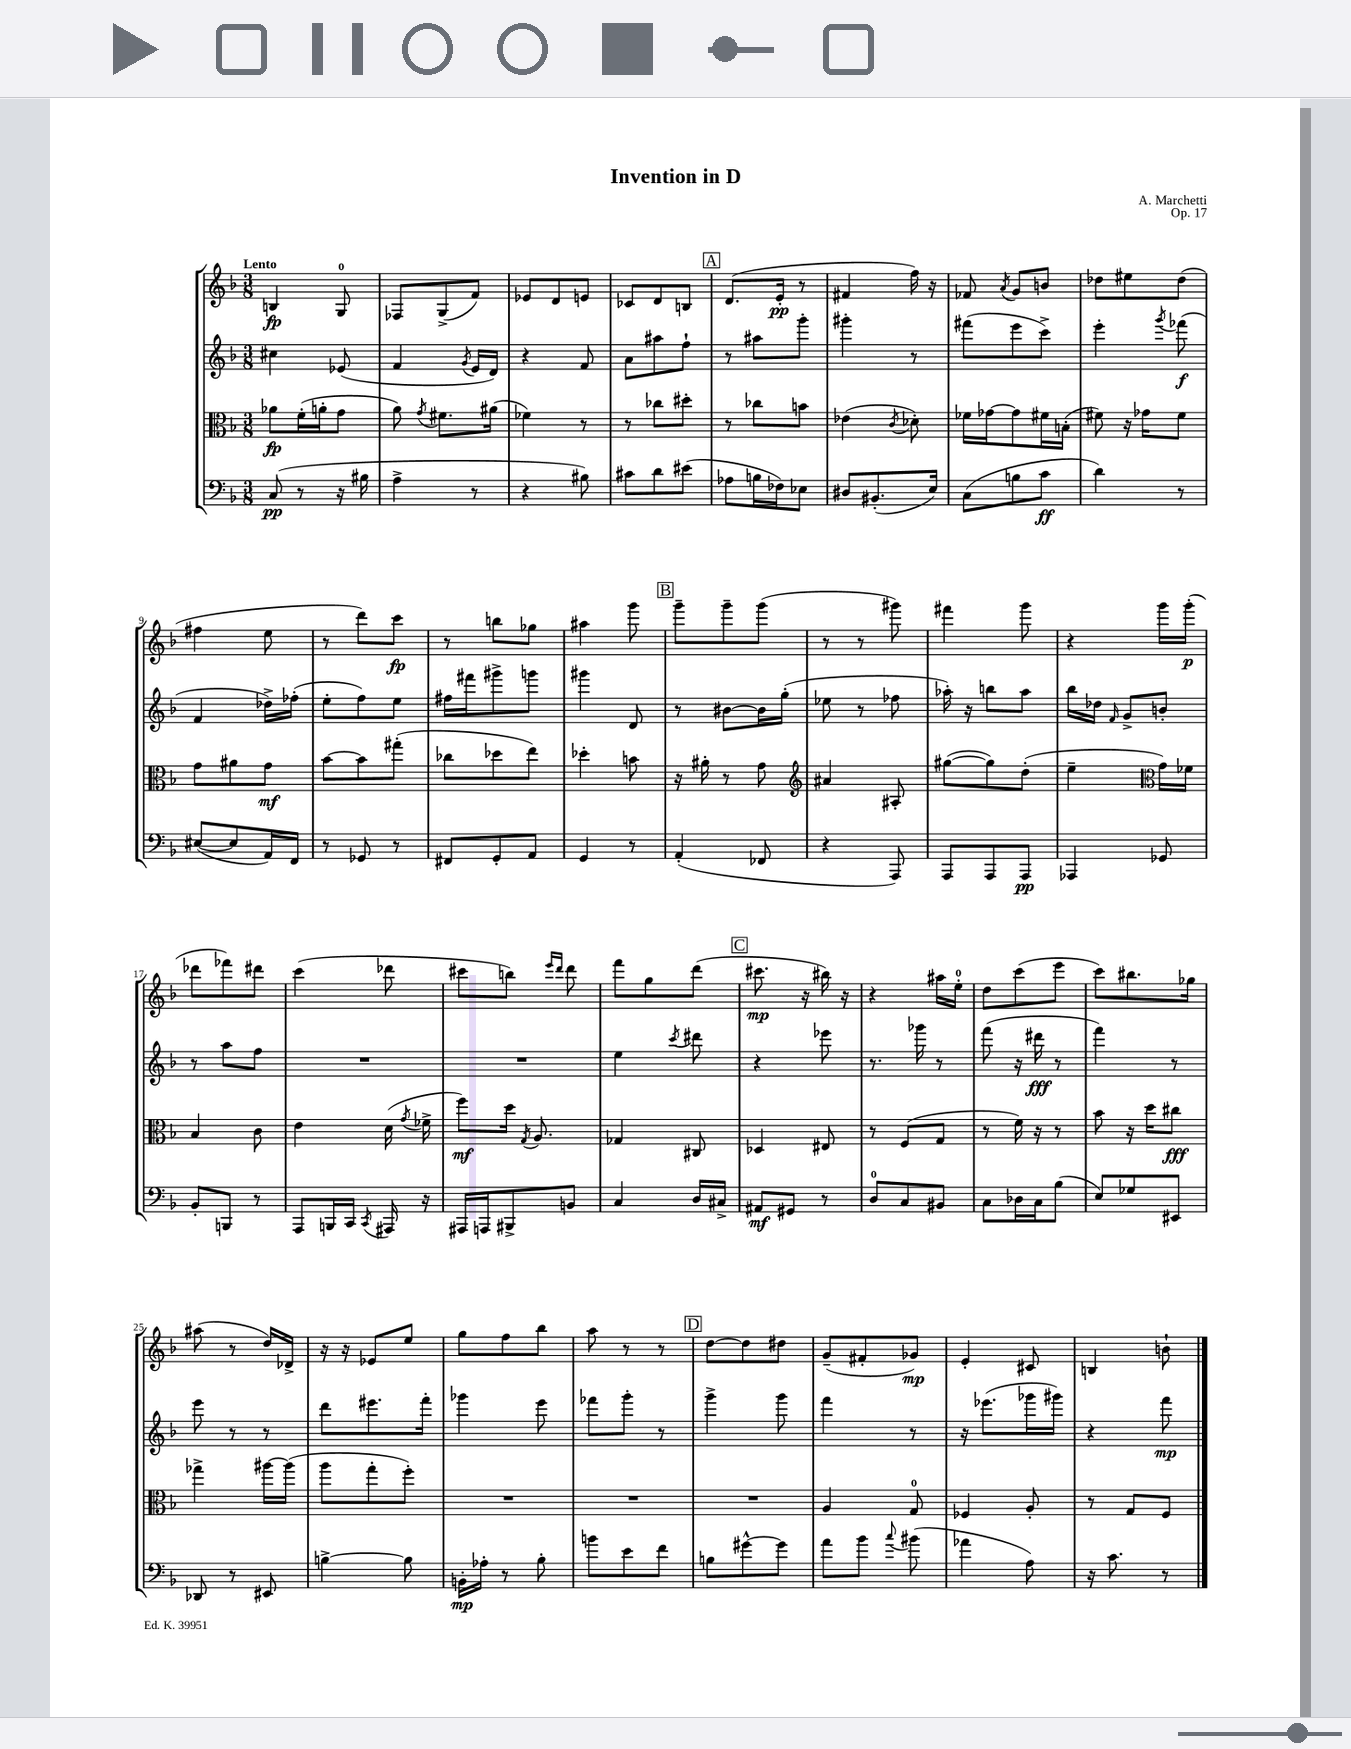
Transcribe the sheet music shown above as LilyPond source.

\header { title = "Invention in D" composer = "A. Marchetti" opus = "Op. 17" }
<<
\new StaffGroup <<
\new Staff = "s0" {
    \clef treble \key f \major \numericTimeSignature \time 3/8 \tempo "Lento"
    \autoBeamOff b4\fp g8-0 |
    fes8[ g8->( f'8]) |
    ees'8[ d'8 e'8] |
    ces'8[ d'8 b8] |
    \mark \markup { \box "A" } d'8.[( e'16]-.\pp r8 |
    fis'4 f''16) r16 |
    fes'8 \acciaccatura { a'8 } g'8[ b'8] |
    des''8[ eis''8 des''8]( |
    fis''4 e''8 |
    r8 d'''8[) c'''8]\fp |
    r8 b''8[ ges''8] |
    ais''4 g'''8 |
    \mark \markup { \box "B" } g'''8[-- g'''8-- g'''8]( |
    r8 r8 gis'''8) |
    fis'''4 g'''8 |
    r4 g'''16[ g'''16]-.\p( |
    des'''8[ fes'''8) dis'''8] |
    c'''4( des'''8 |
    cis'''8[ b''8]) \grace { e'''16[ d'''16] } d'''8 |
    f'''8[ g''8 d'''8]( |
    \mark \markup { \box "C" } cis'''8.\mp r16 bis''16) r16 |
    r4 ais''16[ e''16]-0-. |
    d''8[ c'''8( e'''8] |
    c'''8[) bis''8. ges''16] |
    ais''8( r8 d''16[) des'16]-> |
    r16 r16 ees'8[ e''8] |
    g''8[ f''8 bes''8] |
    a''8 r8 r8 |
    \mark \markup { \box "D" } d''8[~ d''8 dis''8] |
    g'8[--( fis'8-. ges'8]\mp) |
    e'4-. cis'8 |
    b4 b'8-! \bar "|." |
}
\new Staff = "s1" {
    \clef treble \key f \major \numericTimeSignature \time 3/8
    \autoBeamOff cis''4 ees'8( |
    f'4 \acciaccatura { g'8 } e'16[ d'16]) |
    r4 f'8 |
    a'8[ ais''8 f''8]-! |
    \mark \markup { \box "A" } r8 ais''8[ g'''8]-. |
    gis'''4-. r8 |
    fis'''8[( e'''8 c'''8]->) |
    e'''4-. \acciaccatura { g'''8 } fes'''8\f( |
    f'4 des''16[->) fes''16]-.( |
    e''8[-. f''8) e''8] |
    fis''16[ fis'''16 gis'''8-> g'''8] |
    gis'''4 d'8 |
    \mark \markup { \box "B" } r8 bis'8[~ bis'16 g''16]-.( |
    ees''8 r8 fes''8 |
    aes''16-.) r16 b''8[ aes''8] |
    bes''16[ des''16] \grace { f'16 } g'8[-> b'8]-. |
    r8 a''8[ f''8] |
    R4. |
    R4. |
    e''4 \acciaccatura { c'''8 } dis'''8 |
    \mark \markup { \box "C" } r4 ees'''8 |
    r8. ges'''16 r8 |
    f'''8( r16 dis'''16\fff r8 |
    f'''4) r8 |
    e'''8 r8 r8 |
    d'''8[ eis'''8. f'''16]-. |
    ges'''4 e'''8 |
    fes'''8[ g'''8]-. r8 |
    \mark \markup { \box "D" } g'''4-> g'''8 |
    f'''4 r8 |
    r16 ees'''8.[( ges'''16 gis'''16]) |
    r4 f'''8\mp \bar "|." |
}
\new Staff = "s2" {
    \clef alto \key f \major \numericTimeSignature \time 3/8
    \autoBeamOff aes'8[\fp f'16-.( a'16-. g'8] |
    a'8) \acciaccatura { g'8 } fis'8.[ ais'16]( |
    fes'4) r8 |
    r8 ces''8[ dis''8]-. |
    \mark \markup { \box "A" } r8 ces''8[ b'8] |
    ees'4( \acciaccatura { c'8 } des'8-.) |
    fes'16[ ges'16~ ges'8 fis'16 b16]-.( |
    fis'8) r16 ges'16[ fis'8] |
    g'8[ ais'8 g'8]\mf |
    bes'8[~ bes'8 gis''8]-.( |
    ces''8[ des''8 e''8]) |
    des''4-. b'8 |
    \mark \markup { \box "B" } r16 ais'16-. r8 g'8 |
    \clef treble ais'4 ais8-. |
    gis''8[~( gis''8) d''8]-.( |
    e''4-- \clef alto g'16[) fes'16] |
    bes4 c'8 |
    e'4 d'16( \acciaccatura { g'8 } fes'16-> |
    f''8[\mf) d''16] \acciaccatura { g8 } a8. |
    ges4 cis8 |
    \mark \markup { \box "C" } des4 eis8 |
    r8 f8[( g8] |
    r8 f'16) r16 r8 |
    bes'8 r16 d''16[ cis''8]\fff |
    ges''4-> ais''16[~ ais''16]( |
    a''8[ g''8-. f''8]-.) |
    R4. |
    R4. |
    \mark \markup { \box "D" } R4. |
    a4 g8-0 |
    fes4 a8-. |
    r8 g8[ f8] \bar "|." |
}
\new Staff = "s3" {
    \clef bass \key f \major \numericTimeSignature \time 3/8
    \autoBeamOff c8\pp( r8 r16 bis16 |
    a4-> r8 |
    r4 bis8) |
    cis'8[ d'8 eis'8]( |
    \mark \markup { \box "A" } aes8[ b16 fes16) ees8] |
    dis8[ bis,8.-.( e16]) |
    c8[( b8 c'8]\ff |
    d'4) r8 |
    eis8[~( eis8 a,16) f,16] |
    r8 ges,8 r8 |
    fis,8[ g,8-. a,8] |
    g,4 r8 |
    \mark \markup { \box "B" } a,4-.( fes,8 |
    r4 a,,8) |
    a,,8[ a,,8 a,,8]\pp |
    aes,,4 ges,8 |
    bes,8[-. b,,8] r8 |
    a,,8[ b,,16 c,16] \acciaccatura { c,8 } ais,,16 r16 |
    ais,,16[ a,,16 bis,,8-> b,8] |
    c4 d16[ cis16]-> |
    \mark \markup { \box "C" } ais,8[\mf gis,8] r8 |
    d8[-0 c8 bis,8] |
    c8[ des16 c16 bes8]( |
    e8[) ges8 eis,8] |
    des,8 r8 eis,8 |
    b4~-> b8 |
    b,16[-.\mp aes16]-. r8 bes8-. |
    b'8[ e'8 f'8] |
    \mark \markup { \box "D" } b8[ gis'8~-^ gis'8] |
    a'8[ bes'8] \appoggiatura { c''8 } bis'8( |
    aes'4 a8) |
    r16 c'8. r8 \bar "|." |
}
>>
>>
